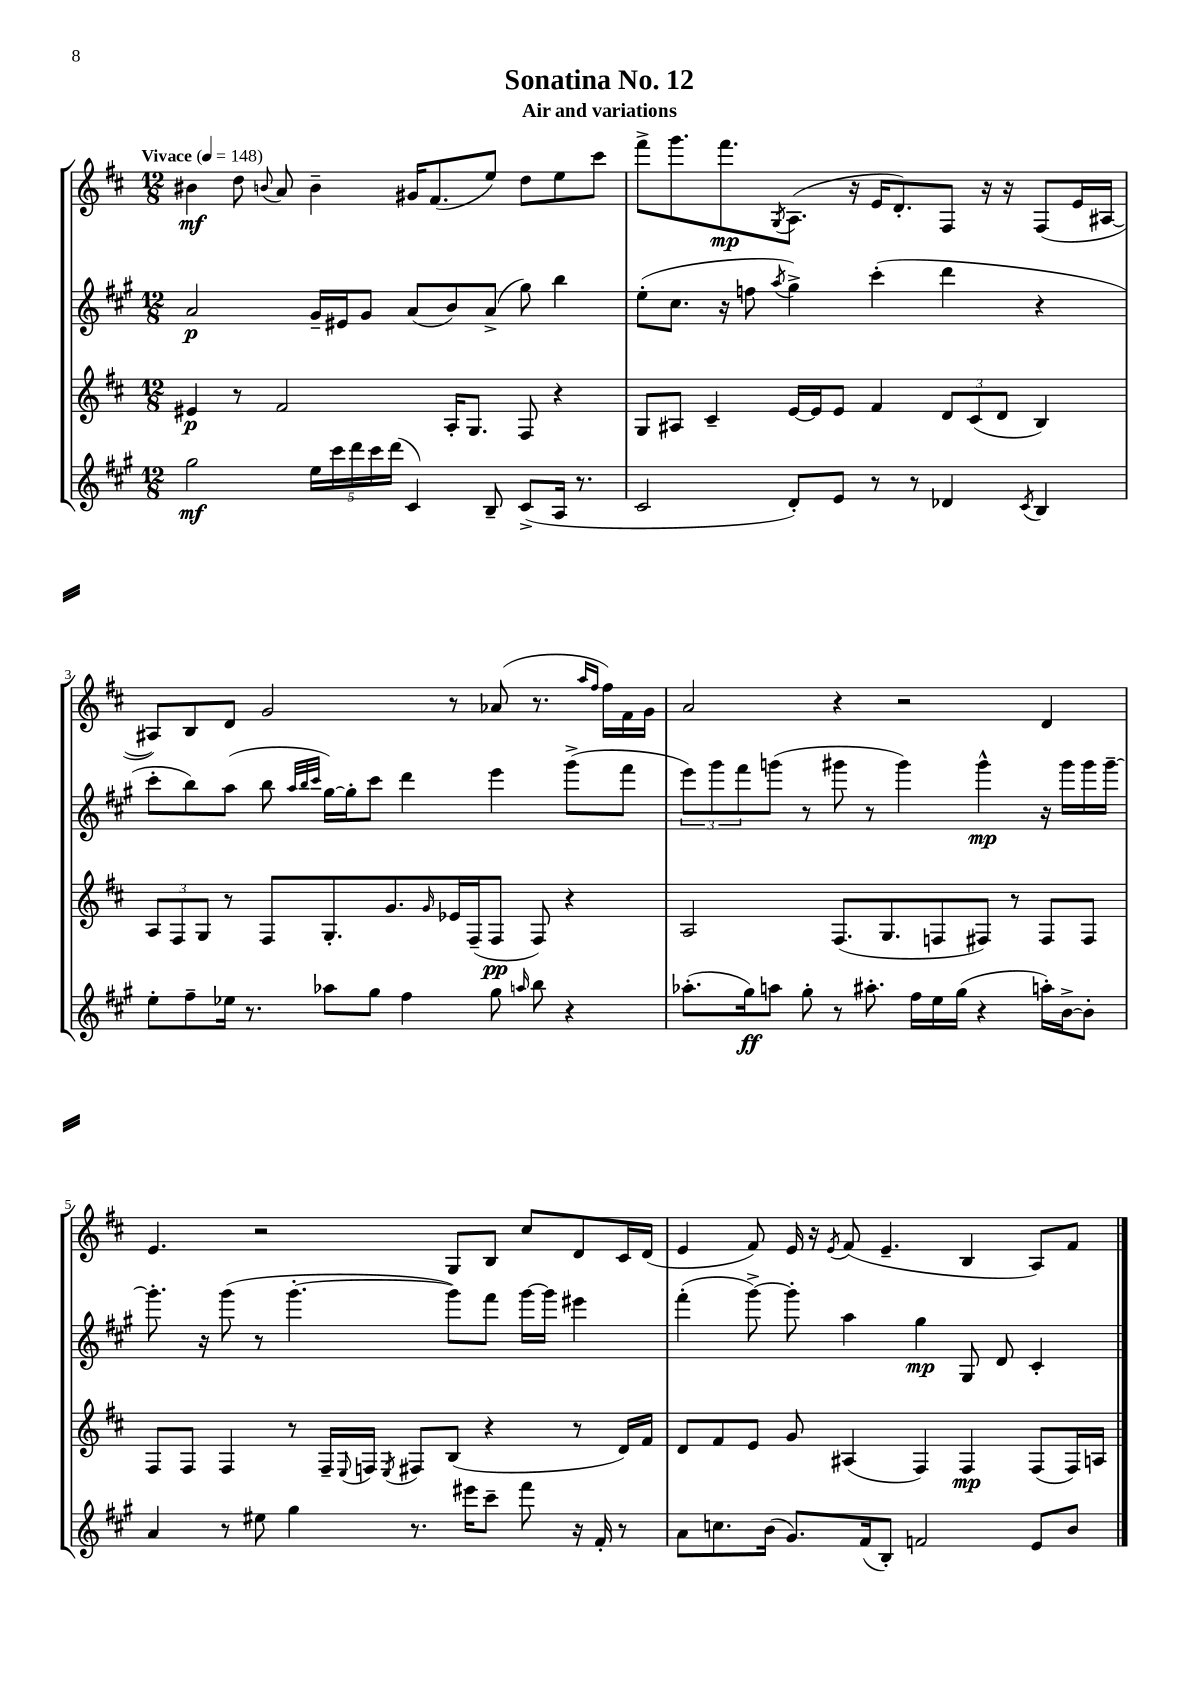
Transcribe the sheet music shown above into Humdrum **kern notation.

**kern	**kern	**kern	**kern
*staff4	*staff3	*staff2	*staff1
*clefG2	*clefG2	*clefG2	*clefG2
*k[f#c#g#]	*k[f#c#]	*k[f#c#g#]	*k[f#c#]
*M12/8	*M12/8	*M12/8	*M12/8
*MM148	*MM148	*MM148	*MM148
2gg#	4e#	2a	4b#
.	8r	.	8dd
.	.	.	8qqb
.	2f#	.	8a
20ee	.	16g#~	4b~
20ccc#	.	.	.
.	.	16e#	.
20ddd	.	.	.
.	.	8g#	.
20ccc#	.	.	.
(20ddd	.	.	.
4c#)	.	(8a	16g#
.	.	.	(8.f#
.	16A'	8b)	.
.	8.G	.	.
8B~	.	(8a^	8ee)
(8c#^	8F#	8gg#)	8dd
16A	4r	4bb	8ee
8.r	.	.	.
.	.	.	8ccc#
=	=	=	=
2c#	8G	(8ee'	8fff#^
.	8A#	8.cc#	8.ggg
.	4c#~	.	.
.	.	16r	8.fff#
.	.	8ff	.
.	.	8qaa	8qG
8d')	[16e	4gg#^)	(8.A
.	16e]	.	.
8e	8e	.	.
.	.	.	16r
8r	4f#	(4ccc#'	16e
.	.	.	8.d')
8r	.	.	.
4d-	12d	4ddd	8F#
.	(12c#	.	.
.	.	.	16r
.	12d	.	.
.	.	.	16r
8qc#	.	.	.
4B	4B)	4r	(8F#
.	.	.	16e
.	.	.	[16A#
=	=	=	=
8ee'	12A	8ccc#'	8A#])
.	12F#	.	.
8ff#~	.	8bb)	8B
.	12G	.	.
16ee-	8r	(8aa	8d
8.r	.	.	.
.	8F#	8bb	2g
.	.	32qqaa	.
.	.	32qqbb	.
.	.	32qqccc#	.
8aa-	8.G'	[16gg#)	.
.	.	16gg#']	.
8gg#	.	8ccc#	.
.	8.g	.	.
4ff#	.	4ddd	.
.	16qqg	.	.
.	16e-	.	8r
.	(16F#~	.	.
8gg#	8F#	4eee	(8a-
16qqaa	.	.	.
8bb	8F#)	.	8.r
4r	4r	(8ggg#^	.
.	.	.	16qqaa
.	.	.	16qqff#
.	.	.	16ff#)
.	.	8fff#	16f#
.	.	.	16g
=	=	=	=
(8.aa-'	2A	12eee)	2a
.	.	12ggg#	.
.	.	12fff#	.
16gg#)	.	.	.
8aa	.	(8ggg	.
8gg#'	.	8r	.
8r	(8.F#	8ggg#	4r
8.aa#'	.	8r	.
.	8.G	.	.
.	.	4ggg#)	2r
16ff#	.	.	.
16ee	8F	.	.
(16gg#	.	.	.
4r	8F#)	4ggg#^^	.
.	8r	.	.
16aa')	8F#	16r	4d
[16b^	.	16ggg#	.
8b']	8F#	16ggg#	.
.	.	[16ggg#~	.
=	=	=	=
4a	8F#	8.ggg#']	4.e
.	8F#	.	.
.	.	16r	.
8r	4F#	(8ggg#	.
8ee#	.	8r	2r
4gg#	8r	[4.ggg#'	.
.	16F#~	.	.
.	8qqE	.	.
.	16F	.	.
.	8qE	.	.
8.r	8F#	.	.
.	(8B	8ggg#])	8G
16eee#	.	.	.
8ccc#~	4r	8fff#	8B
8fff#	.	[16ggg#	8cc#
.	.	16ggg#]	.
16r	8r	4eee#	8d
16f#'	.	.	.
8r	16d)	.	16c#
.	16f#	.	(16d
=	=	=	=
8a	8d	(4fff#'	4e
8.cc	8f#	.	.
.	8e	[8ggg#^)	8f#)
(16b	.	.	.
8.g#)	8g	8ggg#']	16e
.	.	.	16r
.	.	.	8qe
.	(4A#	4aa	(8f#
(16f#	.	.	.
8B')	.	.	4.e~
2f	4F#)	4gg#	.
.	4F#	8G#	4B
.	.	8d	.
8e	(8F#	4c#'	8A)
8b	16F#)	.	8f#
.	16A	.	.
==	==	==	==
*-	*-	*-	*-
